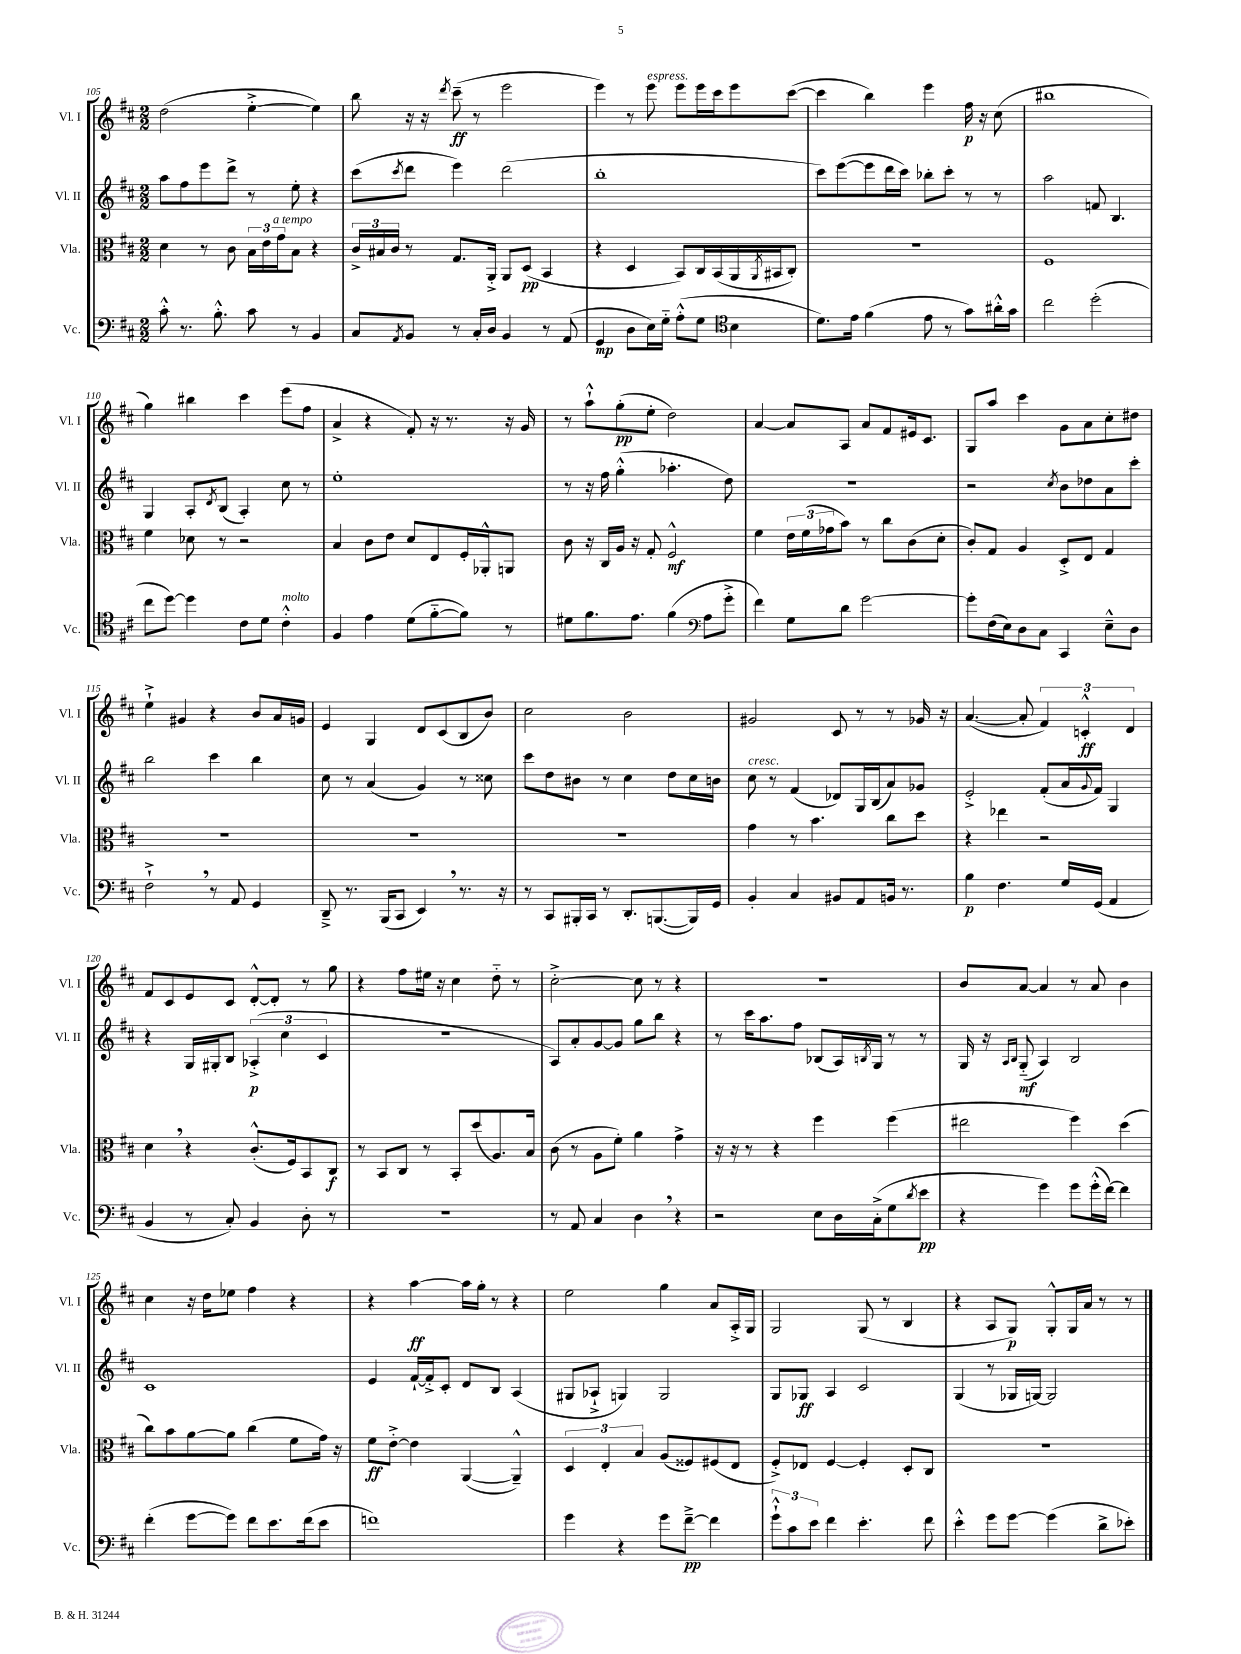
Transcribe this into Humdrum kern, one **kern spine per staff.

**kern	**kern	**kern	**kern
*staff4	*staff3	*staff2	*staff1
*clefF4	*clefC3	*clefG2	*clefG2
*k[f#c#]	*k[f#c#]	*k[f#c#]	*k[f#c#]
*M2/2	*M2/2	*M2/2	*M2/2
8c#'^^	4d	8aa	(2dd
8.r	.	8ff#	.
.	8r	8eee	.
8.B'^^	.	.	.
.	8c#	8ddd^	.
8c#	24B	8r	[4ee'^
.	24e	.	.
.	24g	.	.
8r	8B	8ee'	.
4BB	4r	4r	4ee])
=	=	=	=
8C#	24c#^	(8ccc#	8bb
.	24B#	.	.
.	24c#	.	.
8qAA	.	8qccc#	.
8BB	8r	8ddd	16r
.	.	.	16r
.	.	.	8qddd
8r	8.G	4eee)	(8ccc#~
16C#'	.	.	8r
16D	16AA'^	.	.
4BB	8AA	(2ddd	2eee
.	(8D	.	.
8r	4BB	.	.
(8AA	.	.	.
=	=	=	=
4GG	4r	1bb'	4eee)
8D	4D	.	8r
16E)	.	.	8eee
16G'~	.	.	.
(8A'^^	8BB)	.	8eee
8G	16C#	.	16eee
.	(16BB	.	16ccc#
*clefC4	*	*	*
4B	16AA	.	8eee
.	8qAA	.	.
.	16BB#	.	.
.	8C#')	.	([8ccc#
=	=	=	=
8.d)	1r	8ccc#)	4ccc#]
.	.	([8eee	.
16e	.	.	.
(4f#	.	8eee]	4bb)
.	.	16ddd	.
.	.	16ccc#)	.
8e	.	8bb-'	4eee
8r	.	8ccc#'	.
8g)	.	8r	16ff#
.	.	.	16r
16a#'^^	.	8r	(8cc#
16g	.	.	.
=	=	=	=
2cc#	1F#	2aa	1bb#
(2dd'	.	8f	.
.	.	4.B	.
=	=	=	=
8cc#	4f#	4G	4gg)
[8dd)	.	.	.
4dd]	8d-	8A'	4bb#
.	.	8qd	.
.	8r	(8B	.
8c#	2r	4A')	4ccc#
8d	.	.	.
4c#'^^	.	8cc#	(8eee
.	.	8r	8ff#
=	=	=	=
4F#	4B	1ee'	4a^
4e	8c#	.	4r
.	8e	.	.
(8d	8d	.	8f#')
[8f#'~	8E	.	16r
.	.	.	8.r
8f#])	16F#'	.	.
.	16AA-'^^	.	.
8r	8AA	.	16r
.	.	.	16g
=	=	=	=
8d#	8c#	8r	8r
8.f#	16r	16r	8aa`^^
.	16C#	16ff#	.
.	16A	(4gg'^^	(8gg'
8.e	16r	.	.
.	8G'	.	8ee'
(4f#	2F#^^	4.aa-'	2dd)
*clefF4	*	*	*
8A	.	.	.
8g'^	.	8dd)	.
=	=	=	=
4f#)	4f#	1r	[4a
8G	24e	.	8a]
.	(24f#	.	.
.	24g-	.	.
8d	8b)	.	8A
[2g	8r	.	8a
.	8cc#	.	8f#
.	(8c#	.	16e#
.	.	.	8.c#
.	8d'	.	.
=	=	=	=
8g']	8c#')	2r	8G
(16F#	8G	.	8aa
16E)	.	.	.
8D	4A	.	4ccc#
8C#	.	.	.
.	.	8qcc#	.
4CC#	8D'^	8b	8g
.	8E	8dd-	8a
8E~^^	4G	8a	8cc#'
8D	.	8ccc#'	8dd#
=	=	=	=
2F#`^	1r	2bb	4ee`^
.	.	.	4g#
8r	.	4ccc#	4r
8AA	.	.	.
4GG	.	4bb	8b
.	.	.	16a
.	.	.	16g
=	=	=	=
8DD~^	1r	8cc#	4e
8.r	.	8r	.
.	.	(4a	4G
(16BBB	.	.	.
8CC#	.	.	.
4EE)	.	4g)	8d
.	.	.	(8c#
8.r	.	8r	8B
.	.	8cc##	8b)
16r	.	.	.
=	=	=	=
8r	1r	8ccc#	2cc#
8CC#	.	8dd	.
16BBB#'	.	8b#	.
16CC#	.	.	.
8r	.	8r	.
8.DD'	.	4cc#	2b
([8.BBB	.	.	.
.	.	8dd	.
16BBB])	.	16cc#	.
16GG	.	16b	.
=	=	=	=
4BB'	4g	8cc#	2g#
.	.	8r	.
4C#	8r	(4f#	.
.	4.b	.	.
8BB#	.	8d-)	8c#
8AA	.	16G	8r
.	.	(16B	.
16BB	8cc#	8a)	8r
8.r	.	.	.
.	8dd	8g-	16g-
.	.	.	16r
=	=	=	=
4B	4r	2e'^	([4.a
4.F#	4ee-	.	.
.	.	.	8a']
.	2r	(8f#'	6f#)
16G	.	16a	.
.	.	.	6c'^^
.	.	8qqg	.
(16GG	.	16f#)	.
4AA	.	4G	.
.	.	.	6d
=	=	=	=
4BB	4d	4r	8f#
.	.	.	8c#
8r	4r	16G	8e
.	.	16G#'	.
8C#')	.	8B	8c#
4BB	(8.c#'^^	(6A-'^	[8d'^^
.	.	.	8d']
.	.	6cc#	.
.	16F#)	.	.
8D'	8BB	.	8r
.	.	6c#	.
8r	8C#	.	8gg
=	=	=	=
1r	8r	1r	4r
.	8BB	.	.
.	8C#	.	8ff#
.	8r	.	16ee#
.	.	.	16r
.	8BB'	.	4cc#
.	(8dd	.	.
.	8.A)	.	8dd'~
.	.	.	8r
.	16B	.	.
=	=	=	=
8r	(8c#	8A)	[2cc#'^
8AA	8r	8a'	.
4C#	8A	[8g	.
.	8f#')	8g]	.
4D	4a	8gg	8cc#]
.	.	8bb	8r
4r	4g^	4r	4r
=	=	=	=
2r	16r	8r	1r
.	16r	.	.
.	8r	16ccc#	.
.	.	8.aa	.
.	4r	.	.
.	.	8ff#	.
8E	4ff#	(8B-	.
16D	.	16A)	.
.	.	8qB	.
(16C#'^	.	16G	.
8G	(4ff#	8r	.
8qd	.	.	.
8e	.	8r	.
=	=	=	=
4r	2ee#	16G	8b
.	.	16r	.
.	.	16qqA	.
.	.	16qqB	.
.	.	(8G'~	[8a
4g)	.	4A)	4a]
8g	4ff#)	2B	8r
(16g'^^	.	.	8a
[16f#)	.	.	.
4f#]	(4dd	.	4b
=	=	=	=
(4f#'	8cc#)	1c#	4cc#
.	8b	.	.
[8g	[8a	.	16r
.	.	.	16dd
8g])	8a]	.	8ee-
8f#	(4cc#	.	4ff#
8.e	.	.	.
.	8f#	.	4r
(16f#	.	.	.
8e	16g)	.	.
.	16r	.	.
=	=	=	=
1f)	8f#	4e	4r
.	[8e'^	.	.
.	4e]	[16f#`	[4aa
.	.	16f#'^]	.
.	.	8c#'	.
.	([4AA	8d	16aa]
.	.	.	16gg'
.	.	8B	8r
.	4AA~^^])	(4A	4r
=	=	=	=
4g	6D	8G#	2ee
.	.	8A-`^	.
.	6E'	.	.
4r	.	4G)	.
.	6B	.	.
8g	(8A	2G	4gg
[8f#~^	8F##)	.	.
4f#]	(8F#	.	8a
.	8E	.	16A'^
.	.	.	16G
=	=	=	=
12g`^^	8F#'^)	8G	2G
12c#	.	.	.
.	8E-	8G-	.
12e	.	.	.
4f#	[4F#	4A	.
4.e'	4F#']	2c#	(8G
.	.	.	8r
.	8D'	.	4B
8f#	8C#	.	.
=	=	=	=
4e'^^	1r	(4G	4r
8g	.	8r	8A
[8g	.	16G-	8G)
.	.	[16G)	.
(4g]	.	2G]	8G'^^
.	.	.	16G
.	.	.	16a
8d^	.	.	8r
8e-')	.	.	8r
==	==	==	==
*-	*-	*-	*-
